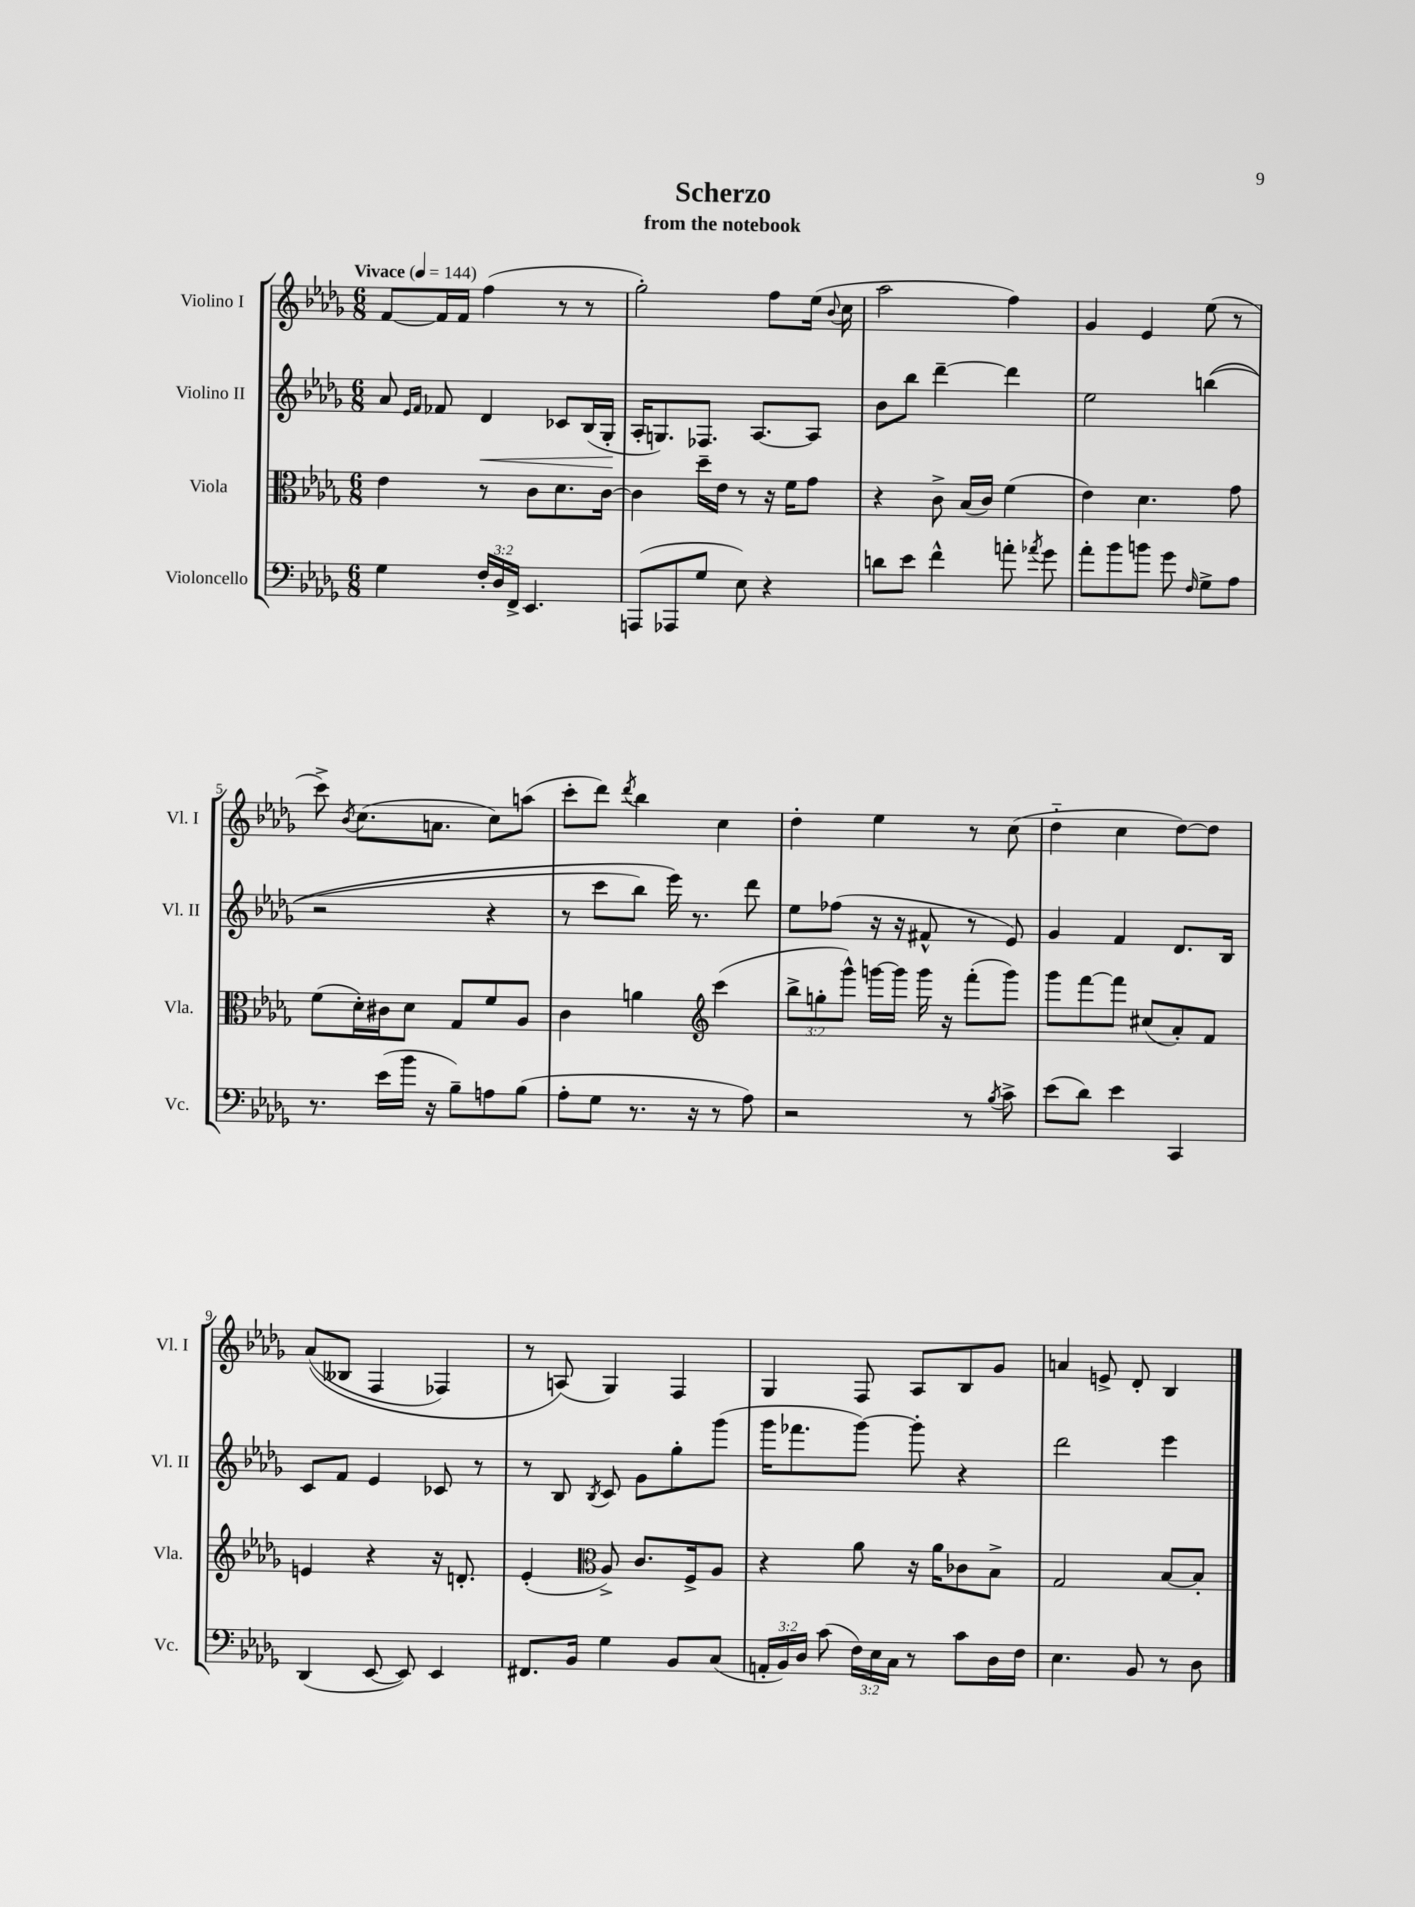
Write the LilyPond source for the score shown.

\header { title = "Scherzo" subtitle = "from the notebook" }
<<
\new StaffGroup <<
\new Staff = "s0" \with { instrumentName = "Violino I" shortInstrumentName = "Vl. I" } {
    \clef treble \key des \major \numericTimeSignature \time 6/8 \tempo "Vivace" 4 = 144
    \autoBeamOff f'8[~ f'16 f'16] f''4( r8 r8 |
    ges''2-.) f''8[ ees''16]( \appoggiatura { bes'8 } c''16 |
    aes''2 f''4) |
    ges'4 ees'4 ees''8( r8 |
    c'''8->) \acciaccatura { bes'8 } c''8.[( a'8.] c''8[) a''8]( |
    c'''8[-. des'''8]) \acciaccatura { des'''8 } bes''4 c''4 |
    des''4-. ees''4 r8 c''8( |
    des''4-_ c''4 des''8[~) des''8] |
    aes'8[(\( beses8] f4 fes4) |
    r8 a8(\) ges4) f4 |
    ges4 f8 aes8[ bes8 ges'8] |
    a'4 e'8-> des'8-. bes4 \bar "|." |
}
\new Staff = "s1" \with { instrumentName = "Violino II" shortInstrumentName = "Vl. II" } {
    \clef treble \key des \major \numericTimeSignature \time 6/8
    \autoBeamOff aes'8 \grace { ees'16[ f'16] } fes'8 des'4\< ces'8[ bes16( ges16]-.\! |
    aes16[-. g8.) fes8.] aes8.[~ aes8] |
    bes'8[ bes''8] des'''4~-- des'''4 |
    ees''2 b''4(\( |
    r2 r4 |
    r8 c'''8[ bes''8]) ees'''16\) r8. des'''8 |
    ees''8[ fes''8]( r16 r16 fis'8-^ r8 ees'8) |
    ges'4 f'4 des'8.[ bes16] |
    c'8[ f'8] ees'4 ces'8 r8 |
    r8 bes8 \acciaccatura { bes8 } c'8 ges'8[ ges''8-. ges'''8]( |
    ges'''16[ fes'''8. ges'''8]~) ges'''8-. r4 |
    des'''2 ees'''4 \bar "|." |
}
\new Staff = "s2" \with { instrumentName = "Viola" shortInstrumentName = "Vla." } {
    \clef alto \key des \major \numericTimeSignature \time 6/8 \override Staff.TupletNumber.text = #tuplet-number::calc-fraction-text
    \autoBeamOff ees'4 r8 c'8[ des'8. c'16]~ |
    c'4 des''16[-- ees'16] r8 r16 f'16[ ges'8] |
    r4 c'8-> bes16[( c'16]) f'4( |
    ees'4) des'4. ges'8 |
    f'8[( des'16-.) cis'16 des'8] ges8[ f'8 aes8] |
    c'4 a'4 \clef treble c'''4( |
    \tuplet 3/2 { bes''8[-> g''8-. ges'''8]-^) } g'''16[~ g'''16] g'''16 r16 f'''8[-.( g'''8]) |
    ges'''8[ f'''8~ f'''8] cis''8[( aes'8-.) f'8] |
    e'4 r4 r16 d'8.-. |
    ees'4-.( \clef alto aes8->) c'8.[ f16-> aes8] |
    r4 aes'8 r16 aes'16[ ces'8 bes8]-> |
    ges2 bes8[~ bes8]-. \bar "|." |
}
\new Staff = "s3" \with { instrumentName = "Violoncello" shortInstrumentName = "Vc." } {
    \clef bass \key des \major \numericTimeSignature \time 6/8 \override Staff.TupletNumber.text = #tuplet-number::calc-fraction-text
    \autoBeamOff ges4 \tuplet 3/2 { f16[-. des16 f,16]-> } ees,4. |
    a,,8[( aes,,8 ges8] ees8) r4 |
    d'8[ ees'8] f'4-^ a'8-. \acciaccatura { aes'8 } ges'8 |
    aes'8[-. bes'8 b'8] ges'8 \grace { f16 } ges8[-> aes8] |
    r8. ees'16[( bes'16] r16 bes8[--) a8 bes8]( |
    aes8[-. ges8] r8. r16 r8 aes8) |
    r2 r8 \acciaccatura { bes8 } c'8-> |
    ees'8[( des'8]) ees'4 c,4 |
    des,4( ees,8~ ees,8) ees,4 |
    fis,8.[ bes,16] ges4 bes,8[ c8]( |
    \tuplet 3/2 { a,16[-. bes,16) des16] } c'8( \tuplet 3/2 { f16[) ees16 c16] } r8 c'8[ des16 f16] |
    ees4. bes,8 r8 des8 \bar "|." |
}
>>
>>
